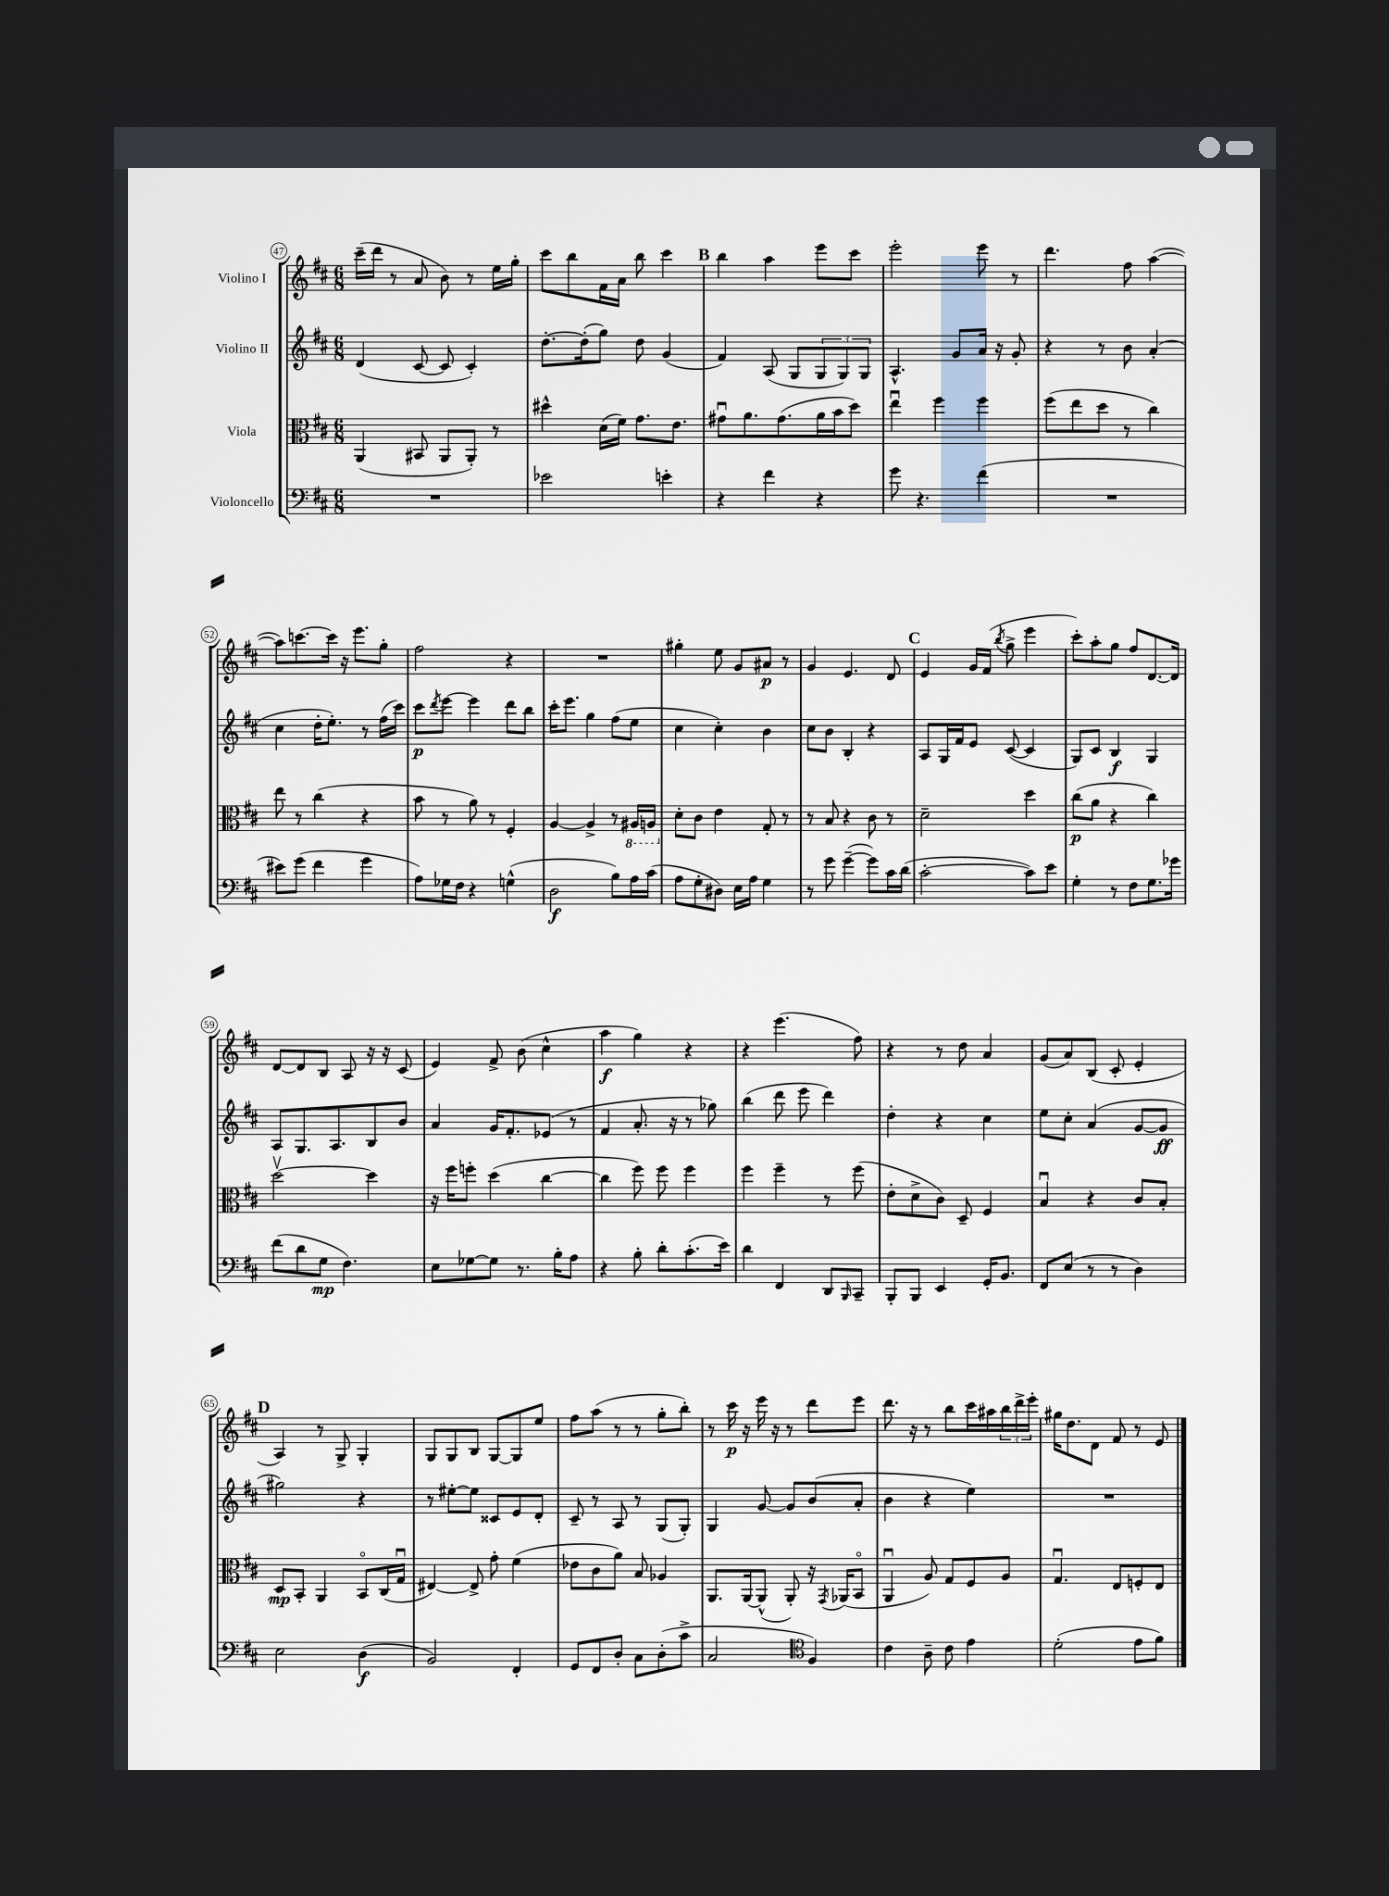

**kern	**dynam	**kern	**dynam	**kern	**dynam	**kern	**dynam
*part4	*part4	*part3	*part3	*part2	*part2	*part1	*part1
*staff4	*staff4	*staff3	*staff3	*staff2	*staff2	*staff1	*staff1
*I"Violoncello	*	*I"Viola	*	*I"Violino II	*	*I"Violino I	*
*clefF4	*	*clefC3	*	*clefG2	*	*clefG2	*
*k[f#c#]	*	*k[f#c#]	*	*k[f#c#]	*	*k[f#c#]	*
*M6/8	*	*M6/8	*	*M6/8	*	*M6/8	*
=47	=47	=47	=47	=47	=47	=47	=47
2.r	.	(4AA/	.	(4d/	.	(16ccc#~\LL	.
.	.	.	.	.	.	16ddd\JJ	.
.	.	.	.	.	.	8r	.
.	.	8BB#X/	.	[8c#/	.	8a/	.
.	.	8AA/L	.	8c#/]	.	8b\)	.
.	.	8AA'/J)	.	4c#'/)	.	8r	.
.	.	8r	.	.	.	16ee\LL	.
.	.	.	.	.	.	16gg'\JJ	.
=48	=48	=48	=48	=48	=48	=48	=48
2e-X\	.	4dd#X^^\	.	[8.dd'\L	.	8ccc#\L	.
.	.	.	.	.	.	8bb\	.
.	.	.	.	(16dd'\k]	.	.	.
.	.	(16d\LL	.	8gg\J)	.	16f#\L	.
.	.	16f#\JJ)	.	.	.	16a\JJ	.
.	.	8.g\L	.	8dd\	.	8bb\	.
4en'\	.	.	.	(4g/	.	4ccc#\	.
.	.	8.e\J	.	.	.	.	.
!!LO:REH:place=s1:t=B
=49	=49	=49	=49	=49	=49	=49	=49
4r	.	8g#Xu\L	.	4f#/)	.	4bb\	.
.	.	8.a\	.	.	.	.	.
4f#\	.	.	.	(8A/	.	4aa\	.
.	.	(8.g#\	.	.	.	.	.
.	.	.	.	8G/L	.	.	.
4r	.	16a\L	.	12G/	.	8eee\L	.
.	.	16b\J	.	.	.	.	.
.	.	.	.	12G/)	.	.	.
.	.	8dd\J)	.	.	.	8ccc#\J	.
.	.	.	.	12G/J	.	.	.
=50	=50	=50	=50	=50	=50	=50	=50
8g\	.	4eeu\	.	4.A^^/	.	2eee'\	.
4.r	.	.	.	.	.	.	.
.	.	4ff#\	.	.	.	.	.
.	.	.	.	8g/L	.	.	.
(4f#\	.	4ff#\	.	16a/Jk	.	8eee\	.
.	.	.	.	16r	.	.	.
.	.	.	.	8g'/	.	8r	.
=51	=51	=51	=51	=51	=51	=51	=51
2.r	.	(8ff#\L	.	4r	.	4.ddd\	.
.	.	8ee\	.	.	.	.	.
.	.	8dd\J	.	8r	.	.	.
.	.	8r	.	8b\	.	8ff#\	.
.	.	4cc#\)	.	(4a'/	.	([4aa\	.
!!LO:LB:g=z
=52	=52	=52	=52	=52	=52	=52	=52
8e#X\L)	.	8ee\	.	4cc#\	.	8aa\L])	.
(8g\J	.	8r	.	.	.	[8.cccn\	.
4f#\	.	(4cc#\	.	16dd'\KL	.	.	.
.	.	.	.	8.ee'\J)	.	16ccc\Jk]	.
.	.	.	.	.	.	16r	.
.	.	.	.	.	.	8.eee\L	.
4g\	.	4r	.	8r	.	.	.
.	.	.	.	(16ff#\LL	.	8gg'\J	.
.	.	.	.	16ccc#\JJ)	.	.	.
=53	=53	=53	=53	=53	=53	=53	=53
8A\L)	.	8b\	.	8ccc#\L	p	2ff#\	.
.	.	.	.	8qddd/	.	.	.
16G-X\L	.	8r	.	[8eee\J	.	.	.
16F#\JJ	.	.	.	.	.	.	.
4r	.	8a\)	.	4eee\]	.	.	.
.	.	8r	.	.	.	.	.
(4Gn^^\	.	4F#'/	.	8ddd\L	.	4r	.
.	.	.	.	8bb\J	.	.	.
=54	=54	=54	=54	=54	=54	=54	=54
2D\	f	[4A/	.	16ccc#'\KL	.	2.r	.
.	.	.	.	8.eee\J	.	.	.
.	.	4A^/]	.	4gg\	.	.	.
8B\L)	.	8r	.	(8ff#\L	.	.	.
*	*	*8ba	*	*	*	*	*
16A\L	.	16AA#X/LL	.	8ee\J	.	.	.
(16c#\JJ	.	16AAn/JJ	.	.	.	.	.
=55	=55	=55	=55	=55	=55	=55	=55
*	*	*X8ba	*	*	*	*	*
8A\L	.	8d'\L	.	4cc#\	.	4gg#X'\	.
8G'\	.	8c#\J	.	.	.	.	.
8D#X\J)	.	4e\	.	4cc#'\)	.	8ee\	.
16E\LL	.	.	.	.	.	8g/L	.
16A\JJ	.	.	.	.	.	.	.
4G\	.	8G'/	.	4b\	.	8a#X/J	p
.	.	8r	.	.	.	8r	.
=56	=56	=56	=56	=56	=56	=56	=56
8r	.	8r	.	8cc#\L	.	4g/	.
8g\	.	8B/	.	8b\J	.	.	.
([4g~\	.	4r	.	4B'/	.	4.e/	.
8g\L])	.	8c#\	.	4r	.	.	.
16c#\L	.	8r	.	.	.	8d/	.
(16d\JJ	.	.	.	.	.	.	.
!!LO:REH:place=s1:t=C
=57	=57	=57	=57	=57	=57	=57	=57
[2c#'\	.	2d~\	.	8A/L	.	4e/	.
.	.	.	.	16G/L	.	.	.
.	.	.	.	16f#/J	.	.	.
.	.	.	.	8e/J	.	16g/LL	.
.	.	.	.	.	.	(16f#/JJ	.
.	.	.	.	.	.	8qbb/	.
.	.	.	.	([8c#/	.	8gg^\	.
8c#\L])	.	4dd\	.	4c#/]	.	4eee\	.
8e\J	.	.	.	.	.	.	.
=58	=58	=58	=58	=58	=58	=58	=58
4G'\	.	(8cc#\L	p	8G/L)	.	8ccc#'\L)	.
.	.	8a\J	.	8c#/J	.	8aa'\	.
8r	.	4r	.	4B/	f	8gg\J	.
8F#\L	.	.	.	.	.	8ff#/L	.
8.G\	.	4cc#\)	.	4G/	.	[8.d/	.
16g-X\Jk	.	.	.	.	.	16d/Jk]	.
!!LO:LB:g=z
=59	=59	=59	=59	=59	=59	=59	=59
(8f#\L	.	[2ddv\	.	8A/L	.	[8d/L	.
8d\	.	.	.	8.G/	.	8d/]	.
8G\J	mp	.	.	.	.	8B/J	.
.	.	.	.	8.A/	.	.	.
4.F#\)	.	.	.	.	.	8A/	.
.	.	4dd\]	.	8B/	.	16r	.
.	.	.	.	.	.	16r	.
.	.	.	.	8b/J	.	(8c#/	.
=60	=60	=60	=60	=60	=60	=60	=60
8E\L	.	16r	.	4a/	.	4e/)	.
.	.	16ff#\KL	.	.	.	.	.
[8G-X\	.	8ffn'\J	.	.	.	.	.
8G-\J]	.	(4dd\	.	16g/KL	.	8f#^/	.
.	.	.	.	8.f#'/	.	.	.
8.r	.	.	.	.	.	(8b\	.
.	.	[4cc#\	.	(8e-X/J	.	4cc#^^\	.
16B'\KL	.	.	.	.	.	.	.
8A\J	.	.	.	8r	.	.	.
=61	=61	=61	=61	=61	=61	=61	=61
4r	.	4cc#\]	.	4f#/	.	4aa\	f
8B'\	.	8ff#\)	.	8.a'/	.	4gg\)	.
8d'\L	.	8ff#\	.	.	.	.	.
.	.	.	.	16r	.	.	.
(8.c#'\	.	4ff#\	.	8r	.	4r	.
.	.	.	.	8gg-X\)	.	.	.
16e\Jk)	.	.	.	.	.	.	.
=62	=62	=62	=62	=62	=62	=62	=62
4d\	.	4ff#\	.	(4bb\	.	4r	.
4FF#/	.	4ff#~\	.	8ddd\	.	(4.eee\	.
.	.	.	.	8eee\	.	.	.
8DD/L	.	8r	.	4ddd\)	.	.	.
16qqBBB/	.	.	.	.	.	.	.
8CC#~/J	.	(8ff#\	.	.	.	8ff#\)	.
=63	=63	=63	=63	=63	=63	=63	=63
8BBB'/L	.	8e'\L	.	4dd'\	.	4r	.
8BBB/J	.	8d^\	.	.	.	.	.
4EE/	.	8c#\J)	.	4r	.	8r	.
.	.	8D~/	.	.	.	8dd\	.
16GG'/KL	.	4F#/	.	4cc#\	.	4a/	.
8.BB/J	.	.	.	.	.	.	.
=64	=64	=64	=64	=64	=64	=64	=64
8FF#/L	.	4Bu/	.	8ee\L	.	(8g/L	.
(8E/J	.	.	.	8cc#'\J	.	8a/)	.
8r	.	4r	.	(4a/	.	(8B/J	.
8r	.	.	.	.	.	8c#'/	.
4D\)	.	8c#/L	.	[8g/L	.	4e'/	.
.	.	8B'/J	.	8g/J]	ff	.	.
!!LO:LB:g=z
!!LO:REH:place=s1:t=D
=65	=65	=65	=65	=65	=65	=65	=65
2E\	.	8D/L	mp	2gg#X\)	.	4A/)	.
.	.	8BB'/J	.	.	.	.	.
.	.	4AA/	.	.	.	8r	.
.	.	.	.	.	.	8G^/	.
(4D\	f	8BB/L	.	4r	.	4G'/	.
.	.	(16C#/L	.	.	.	.	.
.	.	16Gu/JJ	.	.	.	.	.
=66	=66	=66	=66	=66	=66	=66	=66
2BB/)	.	[4E#X/)	.	8r	.	8G/L	.
.	.	.	.	[8ee#X'\L	.	8G/	.
.	.	8E#^/]	.	8ee#\J]	.	8B/J	.
.	.	8g'\	.	8c##X/L	.	[8G/L	.
4FF#'/	.	(4f#\	.	8e/	.	8G/]	.
.	.	.	.	8d'/J	.	8ee/J	.
=67	=67	=67	=67	=67	=67	=67	=67
8GG/L	.	8e-X\L	.	8c#~/	.	8ff#\L	.
8FF#/	.	8c#\	.	8r	.	(8aa\J	.
8D'/J	.	8a\J)	.	8A/	.	8r	.
8C#\L	.	8B/	.	8r	.	8r	.
(8D'\	.	4A-X/	.	(8G/L	.	8gg'\L	.
8c#^\J	.	.	.	8G'/J)	.	8bb'\J)	.
=68	=68	=68	=68	=68	=68	=68	=68
2C#/	.	8.AA/L	.	4G/	.	8r	.
.	.	.	.	.	.	16ccc#\	p
.	.	[16AA/k	.	.	.	16r	.
.	.	(8AA^^/J]	.	[8g/	.	16eee\	.
.	.	.	.	.	.	16r	.
.	.	8AA'/)	.	8g/L]	.	8r	.
*clefC4	*	*	*	*	*	*	*
4F#/)	.	16r	.	(8b/	.	8ddd\L	.
.	.	8qGG/	.	.	.	.	.
.	.	(16AA-X/KL	.	.	.	.	.
.	.	8BB/J	.	8a'/J	.	8eee\J	.
=69	=69	=69	=69	=69	=69	=69	=69
4c#\	.	4AAu/	.	4b\	.	8.ddd\	.
.	.	.	.	.	.	16r	.
8A~\	.	8A/)	.	4r	.	8r	.
8c#\	.	8G/L	.	.	.	8bb\L	.
4e\	.	8F#/	.	4ee\)	.	16ccc#\L	.
.	.	.	.	.	.	16aa#X\	.
.	.	8A/J	.	.	.	24bb\	.
.	.	.	.	.	.	24ddd^\	.
.	.	.	.	.	.	24eee'\JJ	.
=70	=70	=70	=70	=70	=70	=70	=70
(2d'\	.	4.Gu/	.	2.r	.	16gg#X\KL	.
.	.	.	.	.	.	8.dd\	.
.	.	.	.	.	.	8d\J	.
.	.	8E/L	.	.	.	8f#/	.
8e\L	.	8Fn'/	.	.	.	8r	.
8f#\J)	.	8E/J	.	.	.	8e/	.
==	==	==	==	==	==	==	==
*-	*-	*-	*-	*-	*-	*-	*-
